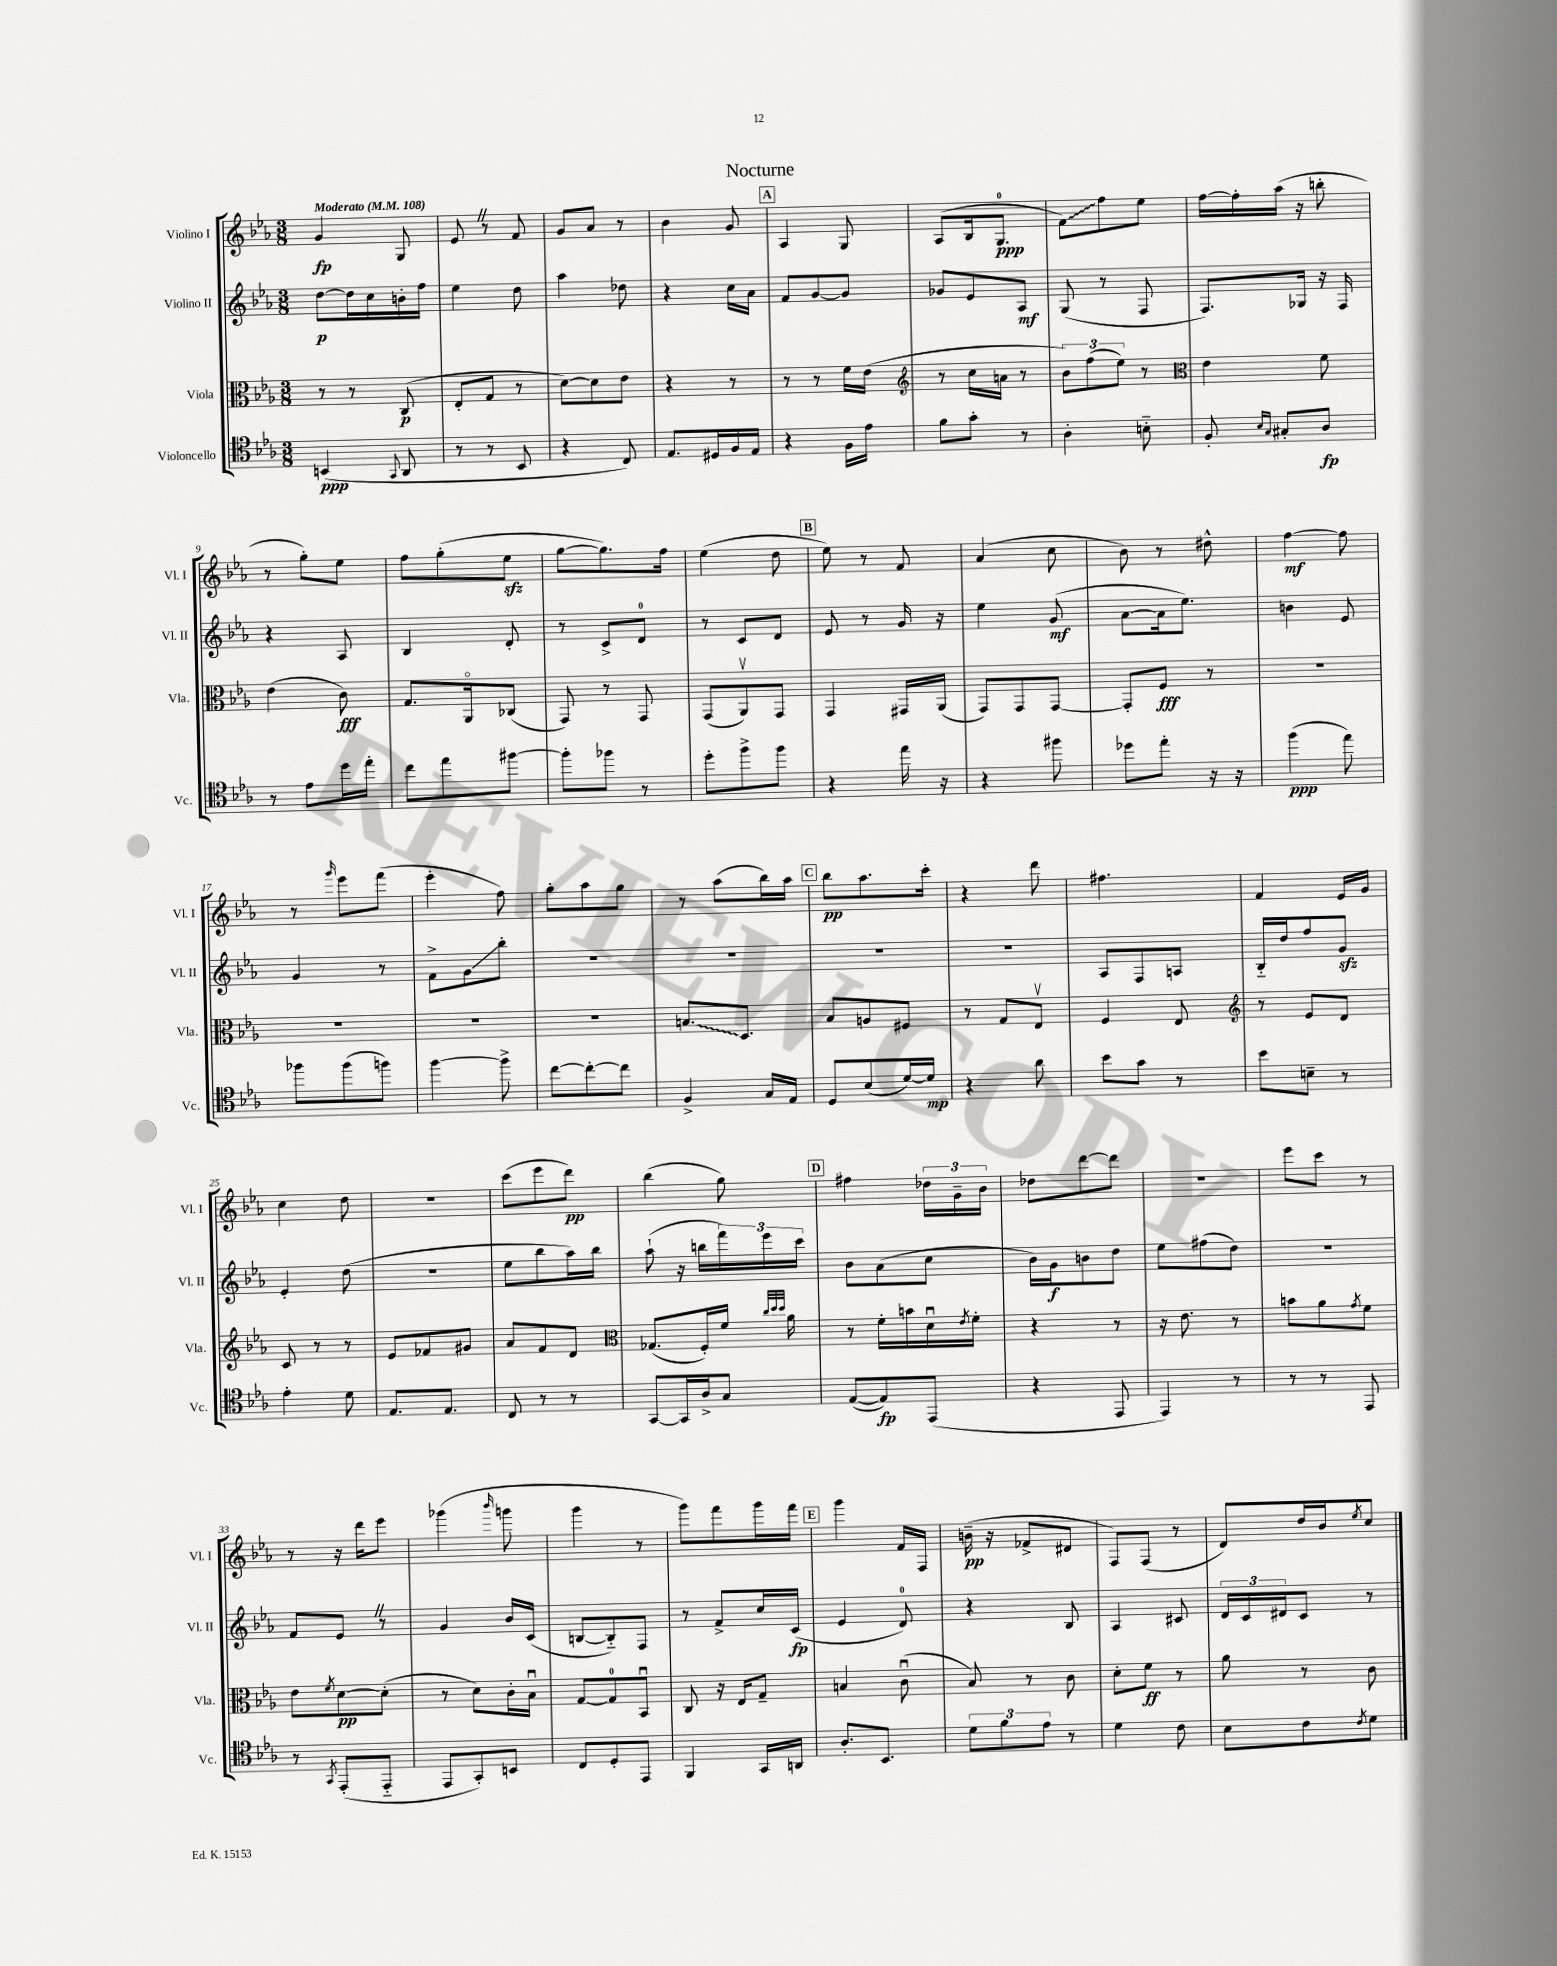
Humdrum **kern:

**kern	**kern	**kern	**kern
*staff4	*staff3	*staff2	*staff1
*clefC4	*clefC3	*clefG2	*clefG2
*k[b-e-a-]	*k[b-e-a-]	*k[b-e-a-]	*k[b-e-a-]
*M3/8	*M3/8	*M3/8	*M3/8
*MM108	*MM108	*MM108	*MM108
(4BB	8r	[8dd	4g
.	8r	16dd]	.
.	.	16cc	.
8qqGG	.	.	.
8AA-	(8C	16b'	8G
.	.	16ff	.
=	=	=	=
8r	8E-'	4ee-	8e-
8r	8G	.	8r
8BB-	8r	8dd	8f
=	=	=	=
4r	[8d)	4aa-	8g
.	8d]	.	8a-
8C)	8e-	8dd-	8r
=	=	=	=
8.E-	4r	4r	4b-
16D#	.	.	.
16F	8r	16cc	8g
16E-	.	16a-	.
=	=	=	=
4r	8r	8f	4A-
.	8r	[8g	.
16F	16f	8g]	8G
16e-	(16e-	.	.
=	=	=	=
*	*clefG2	*	*
8f	8r	8g-	(8A-
8g'	16cc	8e-	16B-
.	16a	.	8.G
8r	8r	8A-	.
=	=	=	=
4A-'	12b-)	(8G	8f)
.	(12ff	.	.
.	.	8r	8ff
.	12ee-)	.	.
8B'~	8r	8F	8ee-
=	=	=	=
*	*clefC3	*	*
8F'	4e-	8.F)	[16ff
.	.	.	16ff']
16qqB-	.	.	.
16qqG	.	.	.
8G#'	.	.	(16aa-
.	.	16G-	16r
8A-	8f	16r	8bb'
.	.	16F	.
=	=	=	=
8r	(4e-	4r	8r
8e-	.	.	8gg')
16dd	8c)	8A-	8ee-
16ee-'	.	.	.
=	=	=	=
8cc	8.G	4B-	8ff
8ee-	.	.	(8gg'
.	16AA-o	.	.
[8ff#	(8C-	8d'	8ee-
=	=	=	=
8ff#']	8GG)	8r	[8gg
8ff-	8r	8c^	8.gg])
8r	8GG	8d	.
.	.	.	16ff
=	=	=	=
8dd'	(8GG	8r	(4ee-
8ff^	8AA-v)	8c	.
8ff	8GG	8d	8dd
=	=	=	=
4r	4GG	8e-	8ee-)
.	.	8r	8r
16ee-	16GG#	16g	8f
16r	(16AA-	16r	.
=	=	=	=
4r	8GG)	4ee-	(4a-
.	8GG	.	.
8ff#	[8GG	(8g	8cc
=	=	=	=
8dd-	8GG']	[8a-	8b-)
8ee-'	8F	16a-]	8r
.	.	8.ee-)	.
16r	8r	.	8dd#^^
16r	.	.	.
=	=	=	=
(4ff	4.r	4b	[4ff
8ee-)	.	8e-	8ff]
=	=	=	=
8ff-	4.r	4g	8r
.	.	.	16qqggg
(8ff-	.	.	8eee-
8ff)	.	8r	(8fff
=	=	=	=
[4ff	4.r	8f^	4eee-'
.	.	8g	.
8ff^]	.	8bb-'	8ff)
=	=	=	=
[8cc	4.r	4.r	8gg'
8cc'_	.	.	8aa-
8cc]	.	.	8gg
=	=	=	=
4F^	8.B	4.r	8r
.	.	.	(8aa-
.	8.D	.	.
16G	.	.	16bb-)
16E-	.	.	16aa-
=	=	=	=
8D	8B-	4.r	8bb-
(8B-	8A	.	8.aa-
[16d)	8F#	.	.
16d]	.	.	16ccc'
=	=	=	=
4r	8r	4.r	4r
.	8G	.	.
8a-	8E-v	.	8ddd
=	=	=	=
8b-	4F	8A-	4.ff#
8g	.	8F	.
8r	8E-	8A	.
=	=	=	=
*	*clefG2	*	*
8b-	8r	16B-'~	4f
.	.	16dd	.
8B~	8e-	8ff	.
8r	8d	8g	16e-
.	.	.	16g
=	=	=	=
4e-'	8c	4e-'	4cc
.	8r	.	.
8d	8r	(8dd	8dd
=	=	=	=
8.E-	8e-	4.r	4.r
.	8f-	.	.
8.E-	.	.	.
.	8g#	.	.
=	=	=	=
8C	8a-	8ee-	(8ccc
8r	8f	8bb-	8eee-
8r	8d	16aa-)	8ddd)
.	.	16bb-	.
=	=	=	=
*	*clefC3	*	*
[8GG	(8.G-	(8aa-`	(4bb-
16GG]	.	16r	.
16A-^	16F')	16bb	.
8G	16f	24fff)	8gg)
.	.	24eee-	.
.	32qqcc	.	.
.	32qqdd	.	.
.	32qqdd	.	.
.	16a-	.	.
.	.	24ccc	.
=	=	=	=
([8E-	8r	8b-	4ff#
8E-])	16f'	(8a-	.
.	16b	.	.
(8EE-	16du	8cc	24dd-
.	.	.	24g~
.	8qe-	.	.
.	16f'	.	.
.	.	.	24b-
=	=	=	=
4r	4r	16b-)	8dd-
.	.	16g	.
.	.	8b	[8ddd
8EE-	8r	8dd	8ddd]
=	=	=	=
4EE-)	16r	8ee-	4.r
.	8.e-	.	.
.	.	(8ff#	.
8r	8r	8dd)	.
=	=	=	=
8r	8b	4.r	8eee-
8r	8a-	.	8ccc
.	8qg	.	.
8EE-	8f	.	8r
=	=	=	=
8r	8e-	8f	8r
8qGG	8qf	.	.
(8EE-'	[8d	8e-	16r
.	.	.	16ddd
8EE-'~	(8d']	8r	8eee-
=	=	=	=
8EE-	8r	4g	(4ggg-
8GG')	8d)	.	.
.	.	.	16qqbbb-
8BB	16c'	16b-	8ggg
.	16B-u	(16c	.
=	=	=	=
8C	[8G	[8B	4ggg
8D'	8G]	8B'~])	.
8EE-	8BB-u	8F	8r
=	=	=	=
4FF	8C	8r	8ggg)
.	16r	8f^	8fff
.	16E-	.	.
16GG	8G~	16cc	16ggg
16AA	.	(16c	16fff
=	=	=	=
8.A-'	4B	4e-	4ggg
8.BB-	.	.	.
.	(8cu	8d)	16f
.	.	.	16F
=	=	=	=
12d	8B-)	4r	(16b~
.	.	.	16r
12f	.	.	.
.	8r	.	8f-^
12e-	.	.	.
8r	8c	8B-	8d#
=	=	=	=
4d	8d'	4A-	8F)
.	8f	.	(8F
8c	8r	8c#	8r
=	=	=	=
8B-	8a-	24d	8d)
.	.	24c	.
.	.	24d#	.
8c	8r	8c	16dd
.	.	.	16b-
8qc	.	.	8qee-
8d	8c	8r	8cc
==	==	==	==
*-	*-	*-	*-
